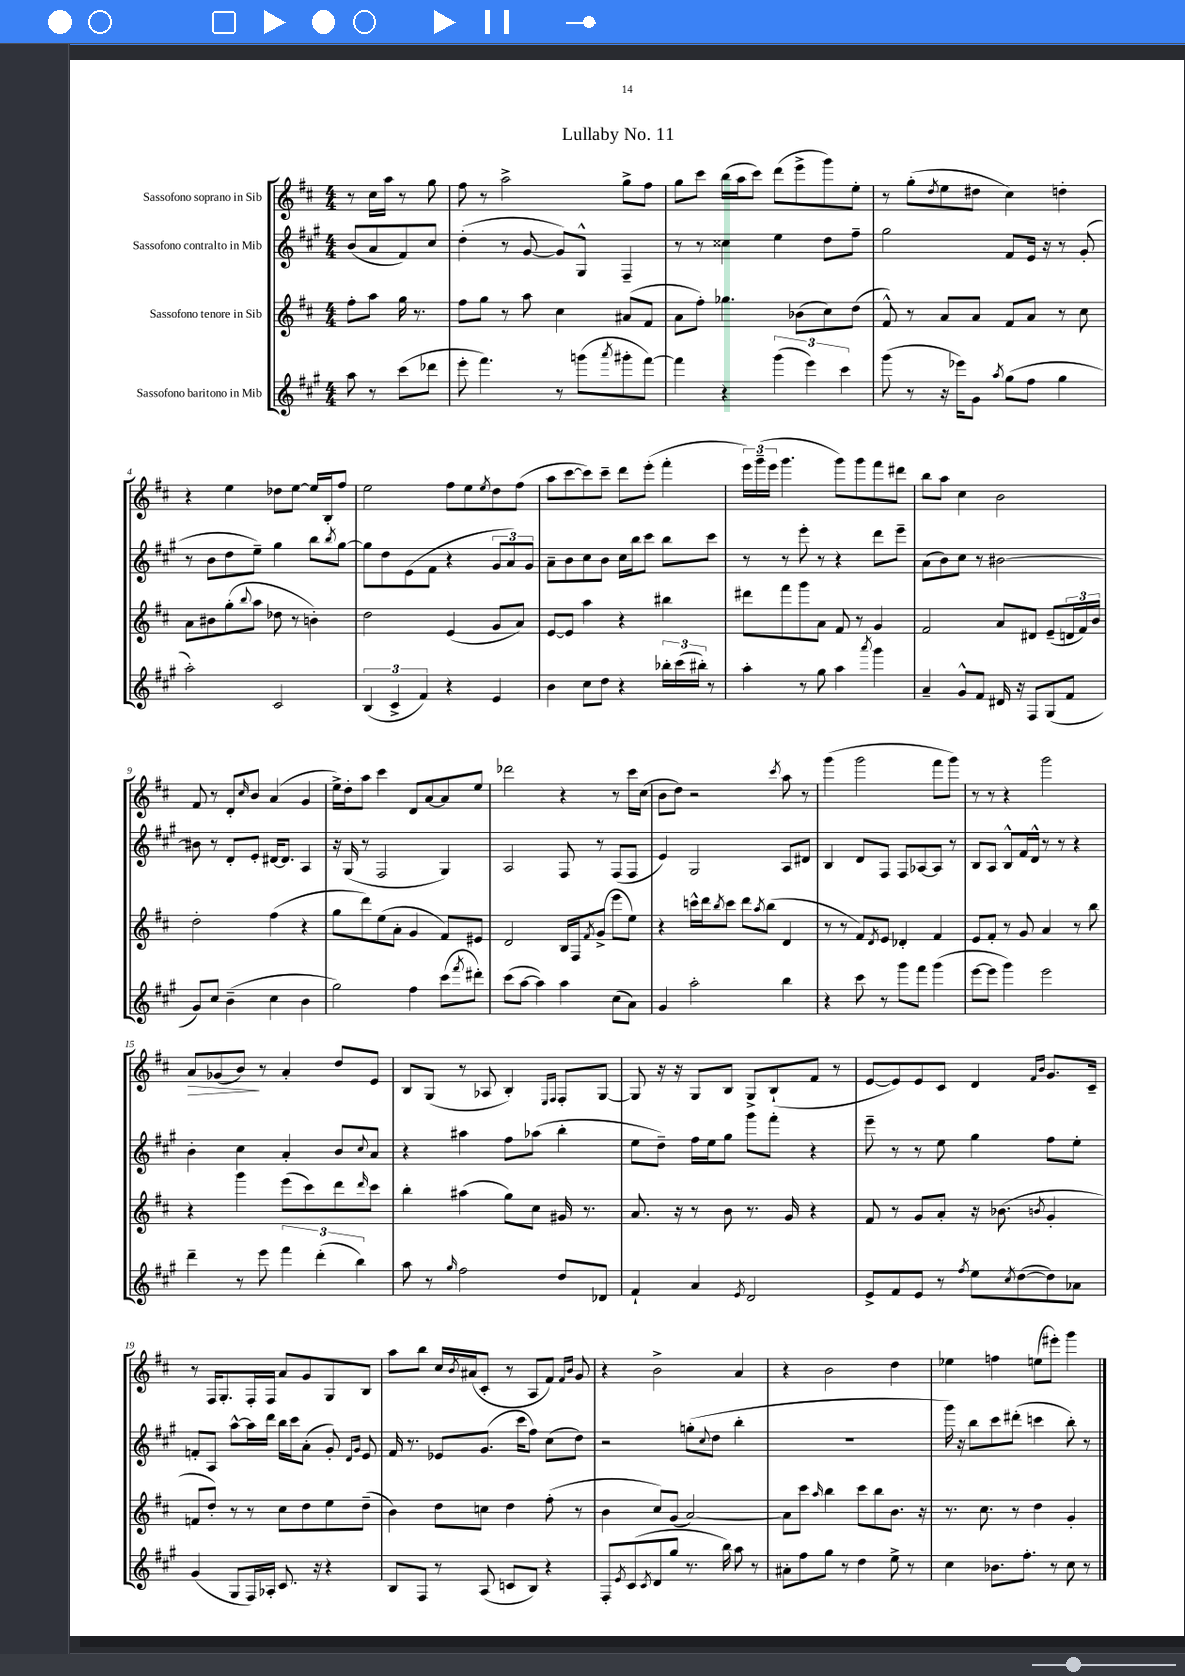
\header { title = "Lullaby No. 11" }
<<
\new StaffGroup <<
\new Staff = "s0" \with { instrumentName = "Sassofono soprano in Sib" } {
    \clef treble \key d \major \numericTimeSignature \time 4/4 \partial 2
    r8 cis''16 a''16 r8 g''8 |
    fis''8 r8 a''2-> g''8-> fis''8 |
    g''8 cis'''8 b''16( a''16 cis'''8) d'''8( e'''8-> g'''8) e''8-. |
    r8 g''8-.( \acciaccatura { d''8 } e''8 dis''8 cis''4) d''4-. |
    r4 e''4 des''8 e''8~ e''16 b16-. fis''8 |
    e''2 fis''8 e''8 \acciaccatura { e''8 } d''8 fis''8( |
    a''8 cis'''8~ cis'''8) cis'''8-- d'''8 e'''8-.( fis'''4-. |
    \tuplet 3/2 { e'''16) g'''16--( e'''16 } g'''4. g'''8) g'''8 fis'''8 dis'''8 |
    b''8 a''8 cis''4 b'2 |
    fis'8 r8 d'8-. \grace { cis''16 } b'8 a'4( g'4 |
    e''16->) d''16-. a''8 cis'''4 d'8 a'8~ a'8 e''8 |
    des'''2 r4 r8 cis'''16 cis''16( |
    b'8 d''8) r2 \acciaccatura { cis'''8 } a''8 r8 |
    g'''4( g'''2 fis'''8 g'''8) |
    r8 r8 r4 g'''2 |
    a'8\> ges'8( b'8\!) r8 a'4-. d''8 e'8 |
    b8 g8( r8 aes8 b4-.) \grace { e16 fis16 } fis8-. g8~ |
    g8 r16 r16 g8 b8 g8-> b8-!( fis'8 r8 |
    e'8~ e'8) e'8 cis'8 d'4 \grace { fis'16 b'16 } g'8. cis'16-- |
    r8 fis16 g8.-. fis16-. fis16 a'8 g'8 g8 b8 |
    a''8 b''8 cis''16 \acciaccatura { b'8 } ais'16( cis'8-. r8 a8 fis'8) \grace { fis'16 b'16 } g'8 |
    r4 b'2-> a'4 |
    r4 b'2 d''4 |
    ees''4 f''4 e''8( eis'''8-.) g'''4 \bar "|." |
}
\new Staff = "s1" \with { instrumentName = "Sassofono contralto in Mib" } {
    \clef treble \key a \major \numericTimeSignature \time 4/4 \partial 2
    b'8( a'8 fis'8) cis''8 |
    d''4-.( r8 gis'8~ gis'8) gis8-^ fis4-- |
    r8 r8 cisis''4 e''4 d''8 fis''8-- |
    gis''2 fis'8 e'16 r16 r8 gis'8-.( |
    r8 b'8 d''8 e''8--) gis''4 b''8 \acciaccatura { b''8 } gis''8~ |
    gis''8 d''8 e'8( fis'8 r4 \tuplet 3/2 { gis'8 a'8) gis'8 } |
    a'8-- b'8 cis''8 b'8 cis''16 b''16 cis'''8 b''8 cis'''8 |
    r8 r8 e'''8-. r8 r4 d'''8 e'''8-- |
    a'8( b'8) cis''8 r8 bis'2~ |
    bis'8 r8 d'8-. e'8-. dis'16~ dis'8. a4 |
    r16 gis16( r8 fis2 gis4) |
    a2 fis8 r8 fis8( fis8 |
    e'4) gis2 a8 dis'8 |
    b4 d'8 fis8 fis8 aes8~ aes8 r8 |
    b8 a8 b8-^ fis'16 d'16-^ r8 r8 r4 |
    b'4-. cis''4 a'4-. b'8 \appoggiatura { cis''8 } a'8 |
    r4 ais''4 fis''8 aes''8( b''4-. |
    e''8 d''8--) fis''16 e''16 gis''8 gis'''8 fis'''8-. r4 |
    e'''8-- r8 r8 e''8 gis''4 fis''8 e''8-. |
    f'8-. a8 a''8~-^ a''16 d'''16 b''16 cis'''16 a'8-.( gis'8-.) \grace { d'16 gis'16 } e'8 |
    fis'16 r8. ees'8 gis'8.( cis'''16 fis''8) cis''8( d''8) |
    r2 g''8-.( \appoggiatura { cis''8 } d''8 b''4-. |
    R1 |
    gis'''16) r16 b''8 cis'''8 dis'''8-.( c'''4 b''8-.) r8 \bar "|." |
}
\new Staff = "s2" \with { instrumentName = "Sassofono tenore in Sib" } {
    \clef treble \key d \major \numericTimeSignature \time 4/4 \partial 2
    fis''8-. a''8 g''16 r8. |
    fis''8 g''8 r8 a''8 cis''4 ais'8( fis'8 |
    a'8 fis''8-.) ges''4. bes'8( cis''8) d''8( |
    fis'8-^) r8 a'8 a'8 fis'8 a'8 r8 cis''8 |
    a'8 bis'8 g''8-.( \appoggiatura { b''8 } a''8 des''8 r8 b'4-.) |
    d''2 e'4( g'8 a'8) |
    e'8~ e'8 a''4 r4 bis''4 |
    dis'''8 fis'''8 g'''8 a'8 fis'8 r8 g'4 |
    fis'2 a'8 dis'8 e'8--( \tuplet 3/2 { d'16 fis'16) b'16 } |
    d''2-. fis''4( r4 |
    g''8 d'''8) e''8( a'8-. g'4 fis'8) eis'8 |
    d'2 b16 fis16 \acciaccatura { fis'8 } g'8->( e'''8 e''8) |
    r4 c'''16-^ d'''16 \acciaccatura { b''8 } c'''8 d'''8 \acciaccatura { a''8 } b''8( d'4 |
    r8 r8 fis'8) \acciaccatura { d'8 } e'8 des'4-. fis'4 |
    e'8 fis'8-. r8 g'8 a'4 r8 b''8 |
    r4 g'''4 e'''8( cis'''8) d'''8 \grace { d'''16 } cis'''8 |
    b''4-. ais''4( g''8) cis''8 gis'16 r8. |
    a'8. r16 r8 b'8 r8. g'16 r4 |
    fis'8 r8 g'8 a'8-. r16 bes'8.( \acciaccatura { b'8 } g'4-. |
    f'8 d''8-.) r8 r8 cis''8 d''8 e''8 d''8--( |
    b'4) d''8 c''8 d''4 fis''8-.( r8 |
    b'4 cis''8) g'8( a'2~) |
    a'8 cis'''8 \grace { a''16 } b''4 cis'''8 b''8 b'8. r16 |
    r8. cis''8. r8 d''4 g'4-. \bar "|." |
}
\new Staff = "s3" \with { instrumentName = "Sassofono baritono in Mib" } {
    \clef treble \key a \major \numericTimeSignature \time 4/4 \partial 2
    a''8 r8 cis'''8( des'''8 |
    e'''8-. fis'''4.) r8 g'''8( \acciaccatura { a'''8 } gis'''8-. fis'''8~) |
    fis'''4 r4 \tuplet 3/2 { gis'''4( e'''4) cis'''4 } |
    gis'''8( r8 r16 ees'''16) gis'8 \acciaccatura { a''8 } gis''8( fis''8 gis''4 |
    a''2-.) cis'2 |
    \tuplet 3/2 { b4( cis'4-> fis'4) } r4 e'4 |
    b'4 cis''8 d''8 r4 \tuplet 3/2 { bes''16-. cis'''16( bis''16-.) } r8 |
    a''4-. r8 gis''8 a''4 \acciaccatura { a'''8 } gis'''4 |
    a'4-- gis'8-^ fis'8 dis'16 r16 fis8 gis8( fis'8 |
    gis'8) cis''8 b'4--( cis''4 b'4 |
    gis''2) fis''4 cis'''8( \acciaccatura { fis'''8 } dis'''8-.) |
    cis'''8( a''8~ a''4) a''4 cis''8( a'8) |
    gis'4 a''2-. b''4 |
    r4 cis'''8 r8 gis'''8 fis'''8 gis'''4( |
    e'''8~ e'''8 gis'''4) e'''2 |
    d'''4-- r8 e'''8 \tuplet 3/2 { fis'''4 d'''4-.( b''4) } |
    a''8 r8 \grace { gis''16 } fis''2 d''8 des'8 |
    fis'4-! a'4 \acciaccatura { e'8 } d'2 |
    e'8-> fis'8 e'8 r8 \acciaccatura { fis''8 } e''8 \acciaccatura { cis''8 } d''8~( d''8) aes'8 |
    gis'4( gis8 fis16) aes16-. cis'8. r16 r4 |
    b8 fis8 r8 a8( c'8 b8) r4 |
    fis8-. \acciaccatura { e'8 } cis'8( \acciaccatura { cis'8 } d'8 gis''8 r8. b''16) a''8 r8 |
    ais'8-. fis''8 gis''8 r8 d''4 e''8-> r8 |
    cis''4 bes'8. fis''8.-. r8 cis''8 r8 \bar "|." |
}
>>
>>
